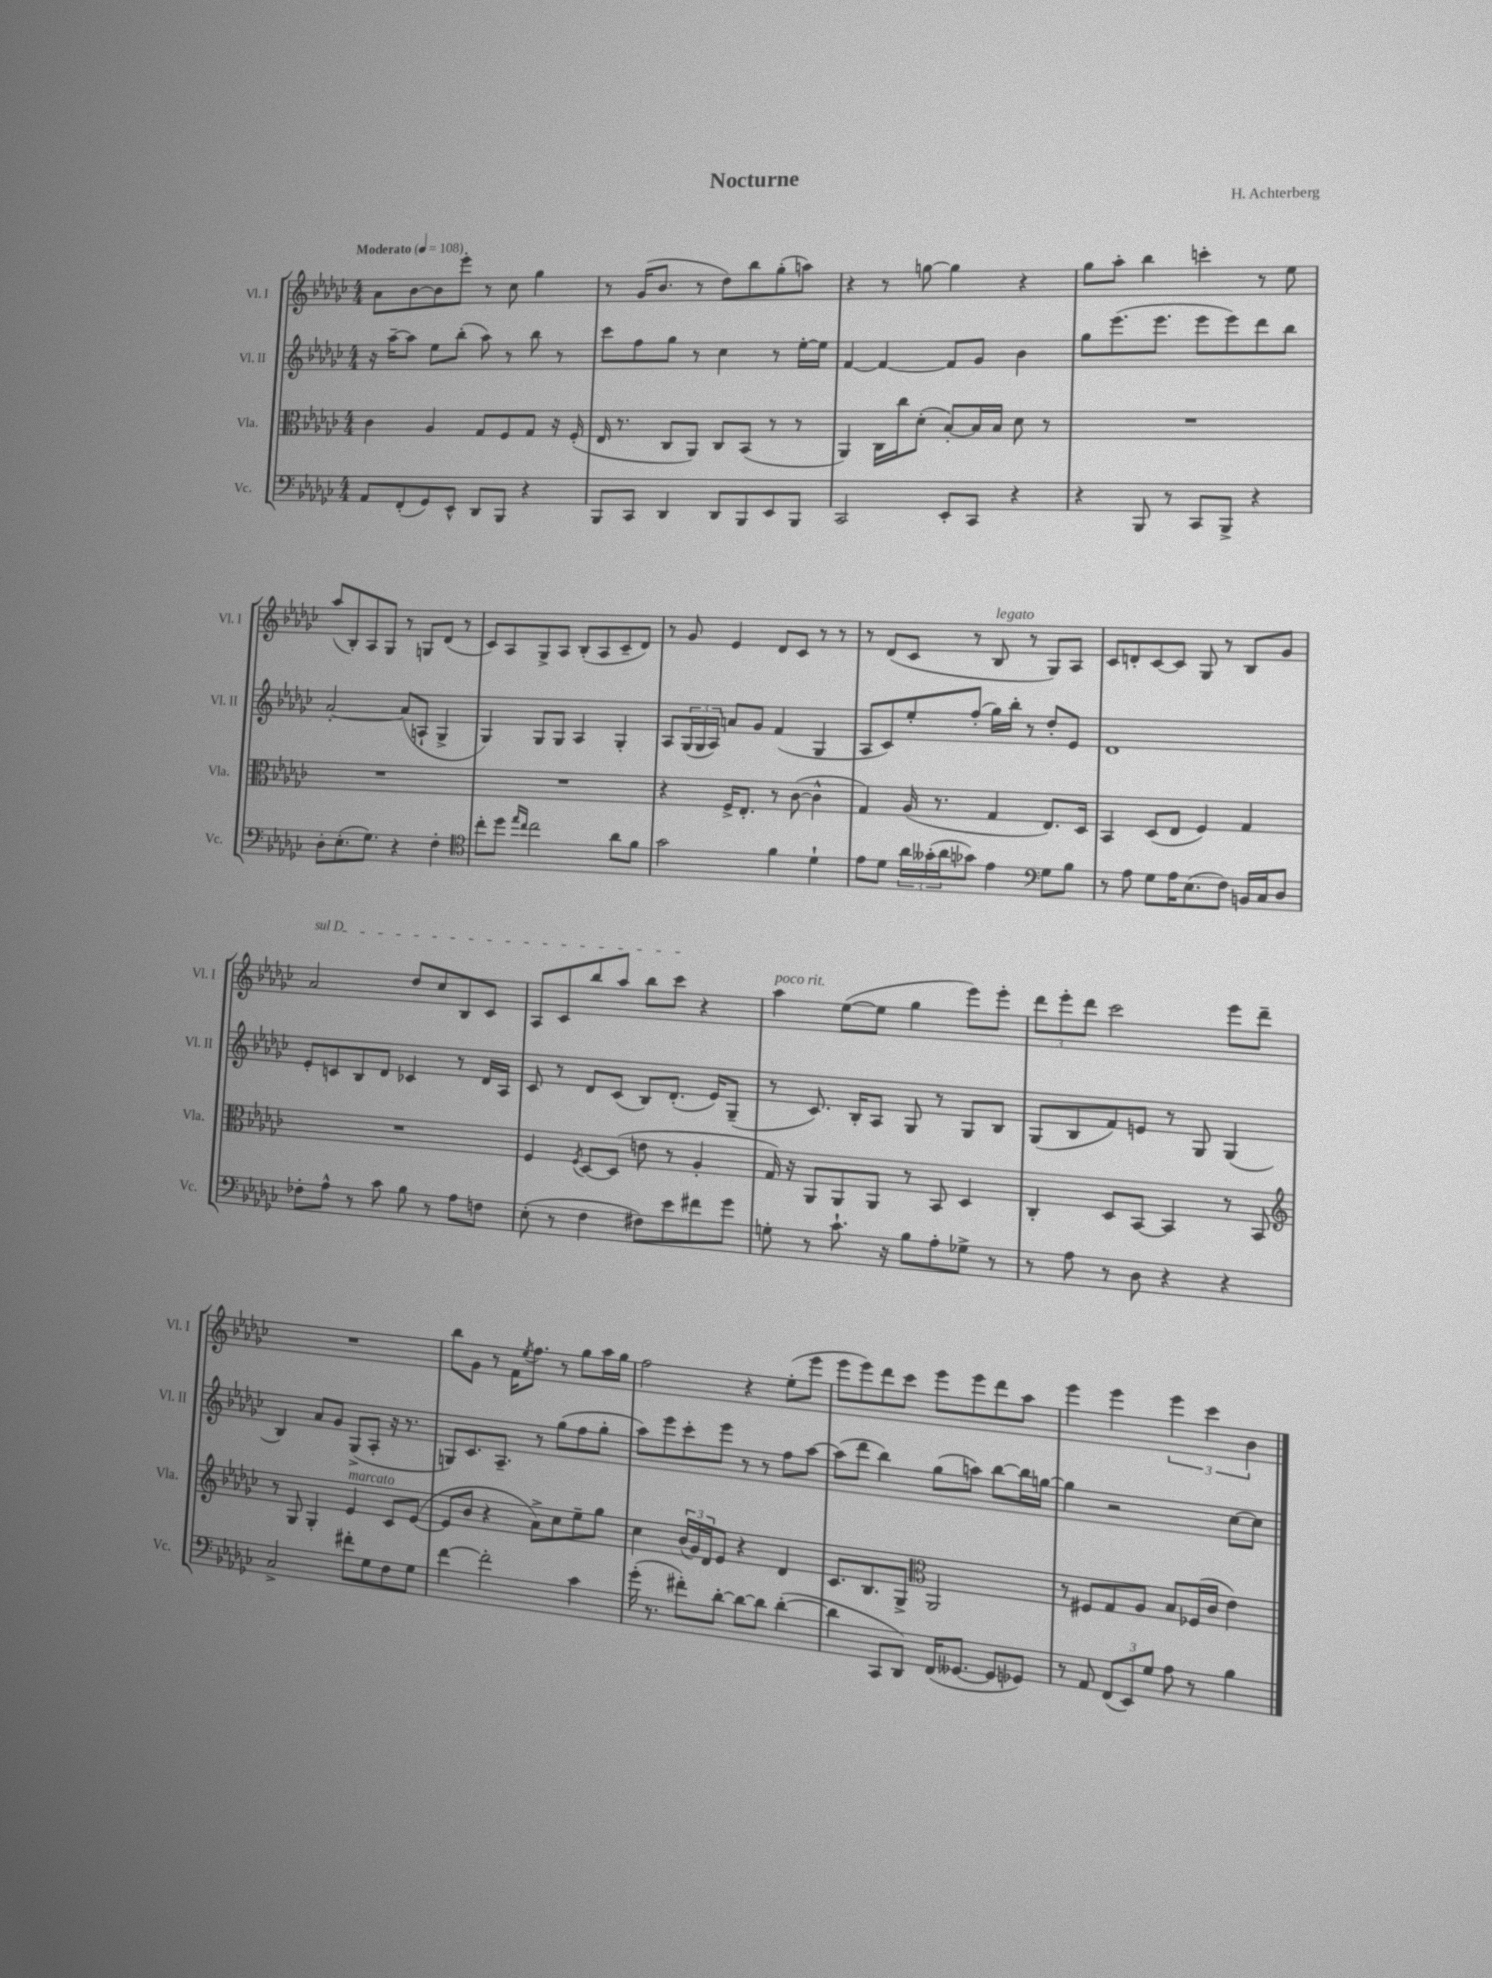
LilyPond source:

\header { title = "Nocturne" composer = "H. Achterberg" }
<<
\new StaffGroup <<
\new Staff = "s0" \with { instrumentName = "Vl. I" shortInstrumentName = "Vl. I" } {
    \clef treble \key ges \major \numericTimeSignature \time 4/4 \tempo "Moderato" 4 = 108
    aes'8 bes'8~ bes'8 ees'''8-. r8 ces''8 ges''4 |
    r8 ges'16( bes'8. r8 des''8) bes''8 ges''8-.( a''8) |
    r4 r8 g''8~ g''4 r4 |
    ges''8 aes''8-. bes''4 c'''4-. r8 ees''8 |
    aes''8( bes8-.) aes8 ges8 r8 g8 des'8( r8 |
    ces'8) aes8 ges8-> aes8 bes8-.( aes8 ces'8-- des'8) |
    r8 ges'8 ees'4 des'8 ces'8 r8 r8 |
    r8 des'8( ces'8 r8 bes8^\markup { \italic "legato" } r8 ges8) aes8 |
    ces'8 d'8-. ces'8~ ces'8 ges8 r8 bes8 ges'8 |
    \once \override TextSpanner.bound-details.left.text = \markup { \italic "sul D" } aes'2\startTextSpan des''8 ces''8 bes8 ces'8 |
    aes8 ces'8 bes''8 aes''8 bes''8 ces'''8\stopTextSpan r4 |
    aes''4^\markup { \italic "poco rit." } ees''8~( ees''8 ges''4 ees'''8) ees'''8-. |
    \tuplet 3/2 { des'''8 ees'''8-. des'''8 } ces'''2 ees'''8 des'''8-- |
    R1 |
    bes''8 ges'8 r8 f'16 \acciaccatura { ees''8 } f''8. r8 ges''8 aes''16 ges''16 |
    f''2 r4 ees''8-.( ees'''8 |
    ees'''8 ees'''8) des'''8 ces'''8 ees'''8 ees'''8 des'''8 aes''8 |
    ees'''4 ees'''4 \tuplet 3/2 { ees'''4 ces'''4 bes'4 } \bar "|." |
}
\new Staff = "s1" \with { instrumentName = "Vl. II" shortInstrumentName = "Vl. II" } {
    \clef treble \key ges \major \numericTimeSignature \time 4/4
    r16 aes''16~-- aes''8 ees''8 bes''8-.( aes''8) r8 bes''8 r8 |
    ces'''8 f''8 ges''8 r8 ces''4 r8 ees''16~-. ees''16 |
    f'4~ f'4~ f'8 ges'8 bes'4 |
    ges''8 ees'''8.( ees'''8. ees'''8 ees'''8) des'''8 bes''8 |
    aes'2~-. aes'8( a8-! ges4-> |
    ges4) ges8 ges8 aes4 ges4-. |
    aes8 \tuplet 3/2 { ges16( ges16 aes16) } a'8 ges'8 f'4( ges4 |
    aes8 ces'8) ees''8-. f''8-.( ges''16) bes''16-. r8 des''8-. ees'8 |
    des'1 |
    ees'8-. c'8 bes8 des'8 ces'4 r8 des'16 aes16 |
    ces'8 r8 des'8 ces'8( bes8) des'8.-.( ees'16) ges8--( |
    r8 ces'8.) bes16-. aes8 ges8 r8 ges8 bes8 |
    ges8( bes8 f'8) e'8 r8 ges8 ges4( |
    bes4) aes'8 ges'8 ges8->( aes8-. r16 r8. |
    g8) ces'8. aes8.-- r8 ges''8( f''8 ges''8-. |
    aes''8) ees'''8 ces'''8-. ees'''8 r8 r8 f''8 aes''8~ |
    aes''8( des'''8 bes''4) ges''8( a''8) bes''8~ bes''16 g''16~ |
    g''4 r2 ces''8~ ces''8 \bar "|." |
}
\new Staff = "s2" \with { instrumentName = "Vla." shortInstrumentName = "Vla." } {
    \clef alto \key ges \major \numericTimeSignature \time 4/4
    ces'4 aes4 ges8 f8 ges8 r16 f16-.( |
    ees16 r8. ces8 aes,8) ces8 bes,8( r8 r8 |
    aes,4) ces16 ces''16 des'8-.( bes8~-.) bes16 bes16 des'8 r8 |
    R1 |
    R1 |
    R1 |
    r4 f16-> ees8.-. r8 ces'8~( ces'4-^ |
    ges4) aes16( r8. ges4 ees8.) des16 |
    bes,4 des8( ees8 f4) ges4 |
    R1 |
    f4 \acciaccatura { f8 } des8~ des8( e'8 r8 aes4-. |
    ges16) r16 aes,8 aes,8 aes,8 r8 bes,8 des4 |
    ces4-. des8 bes,8~ bes,4 r8 bes,8 |
    \clef treble r8 ges8 ges4-. ees'4^\markup { \italic "marcato" } ces'8 ees'8~( |
    ees'8 bes'8 r4 aes'8->) ces''8 ees''8-- ges''8 |
    ces''4 \tuplet 3/2 { bes'16( ges'16) des'16 } ees'8 r4 des'4 |
    ces'8. bes8. ges8-> \clef alto aes,2 |
    r8 fis8 ges8 aes8 bes8 fes16( ces'16 ees'4) \bar "|." |
}
\new Staff = "s3" \with { instrumentName = "Vc." shortInstrumentName = "Vc." } {
    \clef bass \key ges \major \numericTimeSignature \time 4/4
    aes,8 f,8-.( ges,8) ees,8-^ des,8 bes,,8 r4 |
    bes,,8 ces,8 des,4 des,8 bes,,8 ees,8 bes,,8 |
    ces,2 ees,8-. ces,8 r4 |
    r4 bes,,8 r8 ces,8 bes,,8-> r4 |
    des8-. ees8.-.( ges8.) r4 f4-. |
    \clef tenor ces''8-. des''8 \grace { ees''16 ces''16 } ces''2 aes'8 f'8 |
    ges'2 f'4 des'4-! |
    ees'8 des'8 \tuplet 3/2 { aes'16 geses'16-.( aes'16 } ges'8) ees'4 \clef bass ges8 bes8 |
    r8 aes8 ges8 aes16 ees8.( f8) b,16 ces16 des8 |
    fes8-. aes8-^ r8 ces'8 bes8 r8 aes8 f8 |
    ees8-.( r8 f4 fis8) ees'8 fis'8 ges'8 |
    g8-. r8 ces'8.-! r16 bes8 aes8-. ges8-> r8 |
    r8 aes8 r8 des8 r4 r4 |
    ces2-> fis'8-. ges8 f8 ges8 |
    f'4~ f'2-. ces'4 |
    ges'16-.( r8. fis'8-.) des'8~-. des'8~ des'8 des'4~-.( |
    des'4 ces,8 des,8) f,16( geses,8.~ geses,8 ges,8) |
    r8 aes,8 \tuplet 3/2 { f,8( ees,8) ges8 } aes8 r8 bes4 \bar "|." |
}
>>
>>
\layout { \context { \Score \remove "Bar_number_engraver" } }
